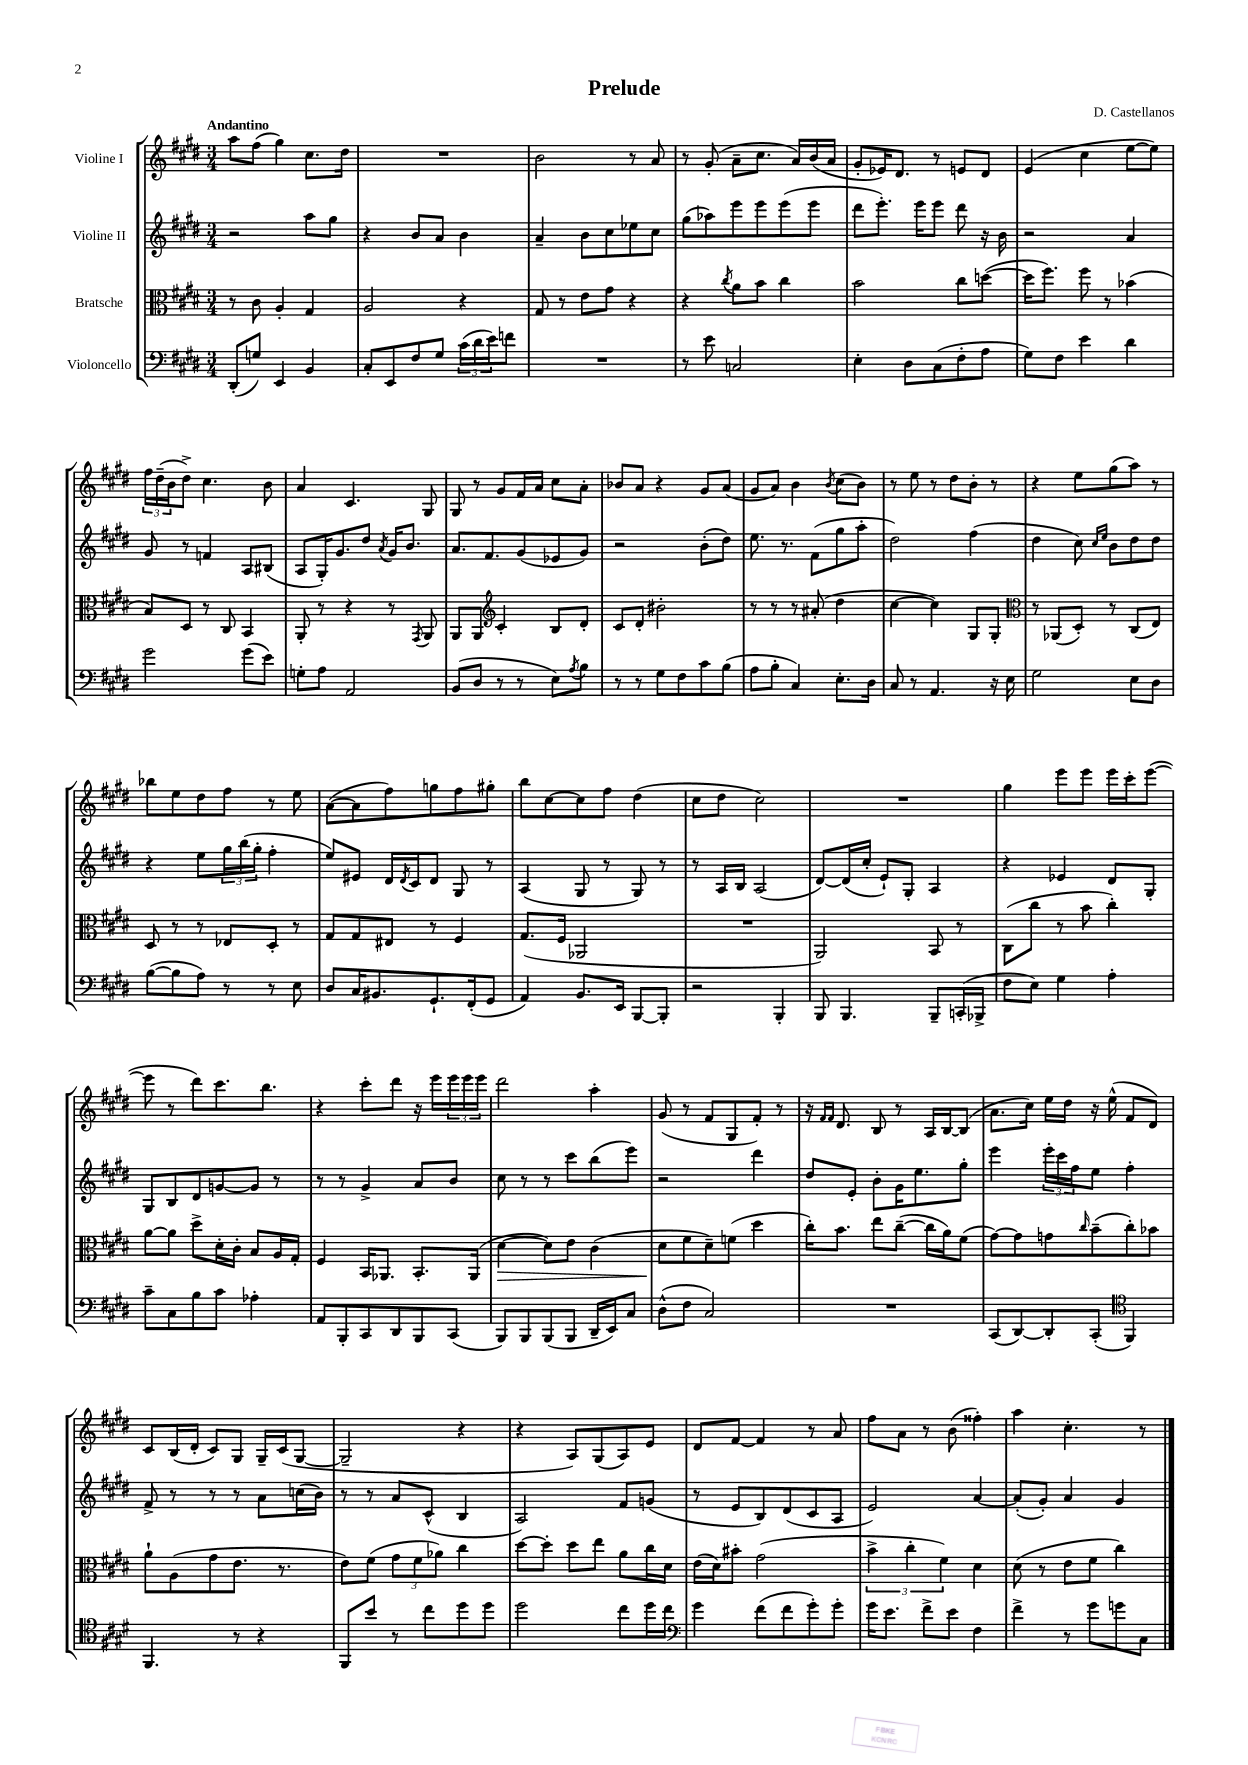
\header { title = "Prelude" composer = "D. Castellanos" }
<<
\new StaffGroup <<
\new Staff = "s0" \with { instrumentName = "Violine I" } {
    \clef treble \key e \major \numericTimeSignature \time 3/4 \tempo "Andantino"
    a''8 fis''8( gis''4) cis''8. dis''16 |
    R2. |
    b'2 r8 a'8 |
    r8 gis'8-.( a'8-- cis''8. a'16) b'16( a'16 |
    gis'8-. ees'16) dis'8. r8 e'8 dis'8 |
    e'4( cis''4 e''8~ e''8) |
    \tuplet 3/2 { fis''16 dis''16--( b'16 } dis''8->) cis''4. b'8 |
    a'4 cis'4. gis8 |
    gis8 r8 gis'8 fis'16 a'16 cis''8 a'8-. |
    bes'8 a'8 r4 gis'8 a'8( |
    gis'8 a'8) b'4 \acciaccatura { b'8 } cis''8( b'8) |
    r8 e''8 r8 dis''8 b'8-. r8 |
    r4 e''8 gis''8( a''8) r8 |
    bes''8 e''8 dis''8 fis''8 r8 e''8 |
    a'8~( a'8 fis''8) g''8 fis''8 gis''8-. |
    b''8 cis''8~ cis''8 fis''8 dis''4( |
    cis''8 dis''8 cis''2) |
    R2. |
    gis''4 e'''8 e'''8 e'''16 cis'''16-. e'''8~( |
    e'''8 r8 dis'''8) cis'''8. b''8. |
    r4 cis'''8-. dis'''8 r16 e'''16 \tuplet 3/2 { e'''16 e'''16 e'''16 } |
    dis'''2 a''4-. |
    gis'8( r8 fis'8 gis8 fis'8-.) r8 |
    r16 \grace { fis'16 fis'16 } dis'8. b8 r8 a16 b16~ b8( |
    a'8. cis''16) e''16 dis''16 r16 e''16-^( fis'8 dis'8) |
    cis'8 b16( dis'16-. cis'8) gis8 gis16-- cis'16( gis8~ |
    gis2-- r4 |
    r4 a8) gis8( a8) e'8 |
    dis'8 fis'8~ fis'4 r8 a'8 |
    fis''8 a'8 r8 b'8( fisis''4-.) |
    a''4 cis''4.-. r8 \bar "|." |
}
\new Staff = "s1" \with { instrumentName = "Violine II" } {
    \clef treble \key e \major \numericTimeSignature \time 3/4
    r2 a''8 gis''8 |
    r4 b'8 a'8 b'4 |
    a'4-- b'8 cis''8 ees''8 cis''8 |
    gis''8( aes''8) e'''8 e'''8 e'''8( e'''8 |
    dis'''8 e'''8.-.) e'''16 e'''8 dis'''8 r16 b'16 |
    r2 a'4 |
    gis'8 r8 f'4 a8 bis8( |
    a8 gis16-.) gis'8. dis''8 \acciaccatura { a'8 } gis'16 b'8. |
    a'8. fis'8. gis'8( ees'8 gis'8) |
    r2 b'8-.( dis''8) |
    e''8. r8. fis'8( gis''8 a''8-. |
    dis''2) fis''4( |
    dis''4 cis''8) \grace { cis''16 e''16 } b'8 dis''8 dis''8 |
    r4 e''8 \tuplet 3/2 { gis''16 b''16( gis''16-. } fis''4-. |
    e''8) eis'8 dis'16 \acciaccatura { dis'8 } cis'16 dis'8 gis8 r8 |
    a4( gis8 r8 gis8) r8 |
    r8 a16 b16 a2( |
    dis'8~) dis'16( cis''16-. e'8-!) gis8-. a4 |
    r4 ees'4 dis'8 gis8-. |
    gis8 b8 dis'8 g'8~ g'8 r8 |
    r8 r8 gis'4-> a'8 b'8 |
    cis''8 r8 r8 cis'''8 b''8( e'''8) |
    r2 dis'''4 |
    dis''8 e'8-. b'8-. gis'16 e''8. gis''8-. |
    e'''4 \tuplet 3/2 { e'''16-. cis'''16 fis''16 } e''8 fis''4-. |
    fis'8-> r8 r8 r8 a'8 c''16( b'16) |
    r8 r8 a'8 cis'8-^( b4 |
    a2) fis'8 g'8( |
    r8 e'8 b8) dis'8( cis'8 a8 |
    e'2) a'4~ |
    a'8-.( gis'8-.) a'4 gis'4 \bar "|." |
}
\new Staff = "s2" \with { instrumentName = "Bratsche" } {
    \clef alto \key e \major \numericTimeSignature \time 3/4
    r8 cis'8 a4-. gis4 |
    a2 r4 |
    gis8 r8 e'8 gis'8 r4 |
    r4 \acciaccatura { cis''8 } a'8 b'8 cis''4 |
    b'2 cis''8 d''8~( |
    d''16 fis''8.) fis''8 r8 bes'4( |
    b8) dis8 r8 cis8 b,4 |
    a,8-. r8 r4 r8 \acciaccatura { gis,8 } a,8 |
    a,8 a,8 \clef treble cis'4-. b8 dis'8-. |
    cis'8 dis'8-. bis'2-. |
    r8 r8 r8 ais'8-.( dis''4 |
    cis''4~ cis''4) gis8 gis8-. |
    \clef alto r8 aes,8( dis8-.) r8 cis8( e8) |
    dis8 r8 r8 ees8 dis8-. r8 |
    gis8 gis8 eis8 r8 fis4 |
    gis8.( fis16 aes,2 |
    R2. |
    a,2) b,8 r8 |
    cis8( cis''8 r8 b'8 cis''4-.) |
    a'8~ a'8 dis''8-> dis'16-. cis'16-. b8 a16 gis16-. |
    fis4 b,16 aes,8. b,8.-. aes,16( |
    dis'4~\> dis'8) e'8 cis'4( |
    dis'8\! fis'8 dis'8--) f'8( dis''4 |
    cis''16-.) b'8. e''8 cis''8~--( cis''16 a'16) fis'8( |
    gis'8~) gis'8 g'8 \grace { cis''16 } b'8--( cis''8-.) bes'8 |
    a'8-! a8( gis'8 e'8. r8. |
    e'8) fis'8( \tuplet 3/2 { gis'8 fis'8 aes'8) } cis''4 |
    dis''8~ dis''8-. dis''8 e''8 a'8 cis''16 dis'16 |
    e'16( dis'16) bis'8-. gis'2( |
    \tuplet 3/2 { b'4-> cis''4-. fis'4) } dis'4 |
    dis'8( r8 e'8 fis'8 cis''4) \bar "|." |
}
\new Staff = "s3" \with { instrumentName = "Violoncello" } {
    \clef bass \key e \major \numericTimeSignature \time 3/4
    dis,8-.( g8) e,4 b,4 |
    cis8-. e,8 fis8 gis8 \tuplet 3/2 { cis'16( dis'16 e'16) } f'8 |
    R2. |
    r8 e'8 c2 |
    e4-. dis8 cis8( fis8-. a8 |
    gis8) fis8 e'4 dis'4 |
    gis'2 gis'8( e'8) |
    g8-. a8 a,2 |
    b,8( dis8 r8 r8 e8) \acciaccatura { a8 } b8 |
    r8 r8 gis8 fis8 cis'8 b8( |
    a8 b8-. cis4) e8.-. dis16 |
    cis8 r8 a,4. r16 e16 |
    gis2 e8 dis8 |
    b8~( b8 a8) r8 r8 e8 |
    dis8 cis16 bis,8. gis,8.-! fis,16-.( gis,8 |
    a,4) b,8. e,16 b,,8~ b,,8-. |
    r2 b,,4-. |
    b,,8 b,,4. b,,8-- c,16-.( bes,,16-> |
    fis8 e8) gis4 a4-. |
    cis'8-- cis8 b8 cis'8 aes4-. |
    a,8 b,,8-. cis,8 dis,8 b,,8 cis,8( |
    b,,8) b,,8 b,,8( b,,8 dis,16-- e,16) cis8 |
    dis8-^( fis8 cis2) |
    R2. |
    cis,8( dis,8~) dis,8-. cis,8-.( \clef tenor fis,4) |
    fis,4. r8 r4 |
    fis,8 b'8 r8 cis''8 dis''8 dis''8 |
    dis''2 cis''8 dis''16 cis''16 |
    \clef bass gis'4 fis'8( fis'8 gis'8-.) gis'8-. |
    gis'16 e'8. fis'8-> e'8 fis4 |
    fis'4-> r8 gis'8 g'8 cis8 \bar "|." |
}
>>
>>
\layout { \context { \Score \remove "Bar_number_engraver" } }
